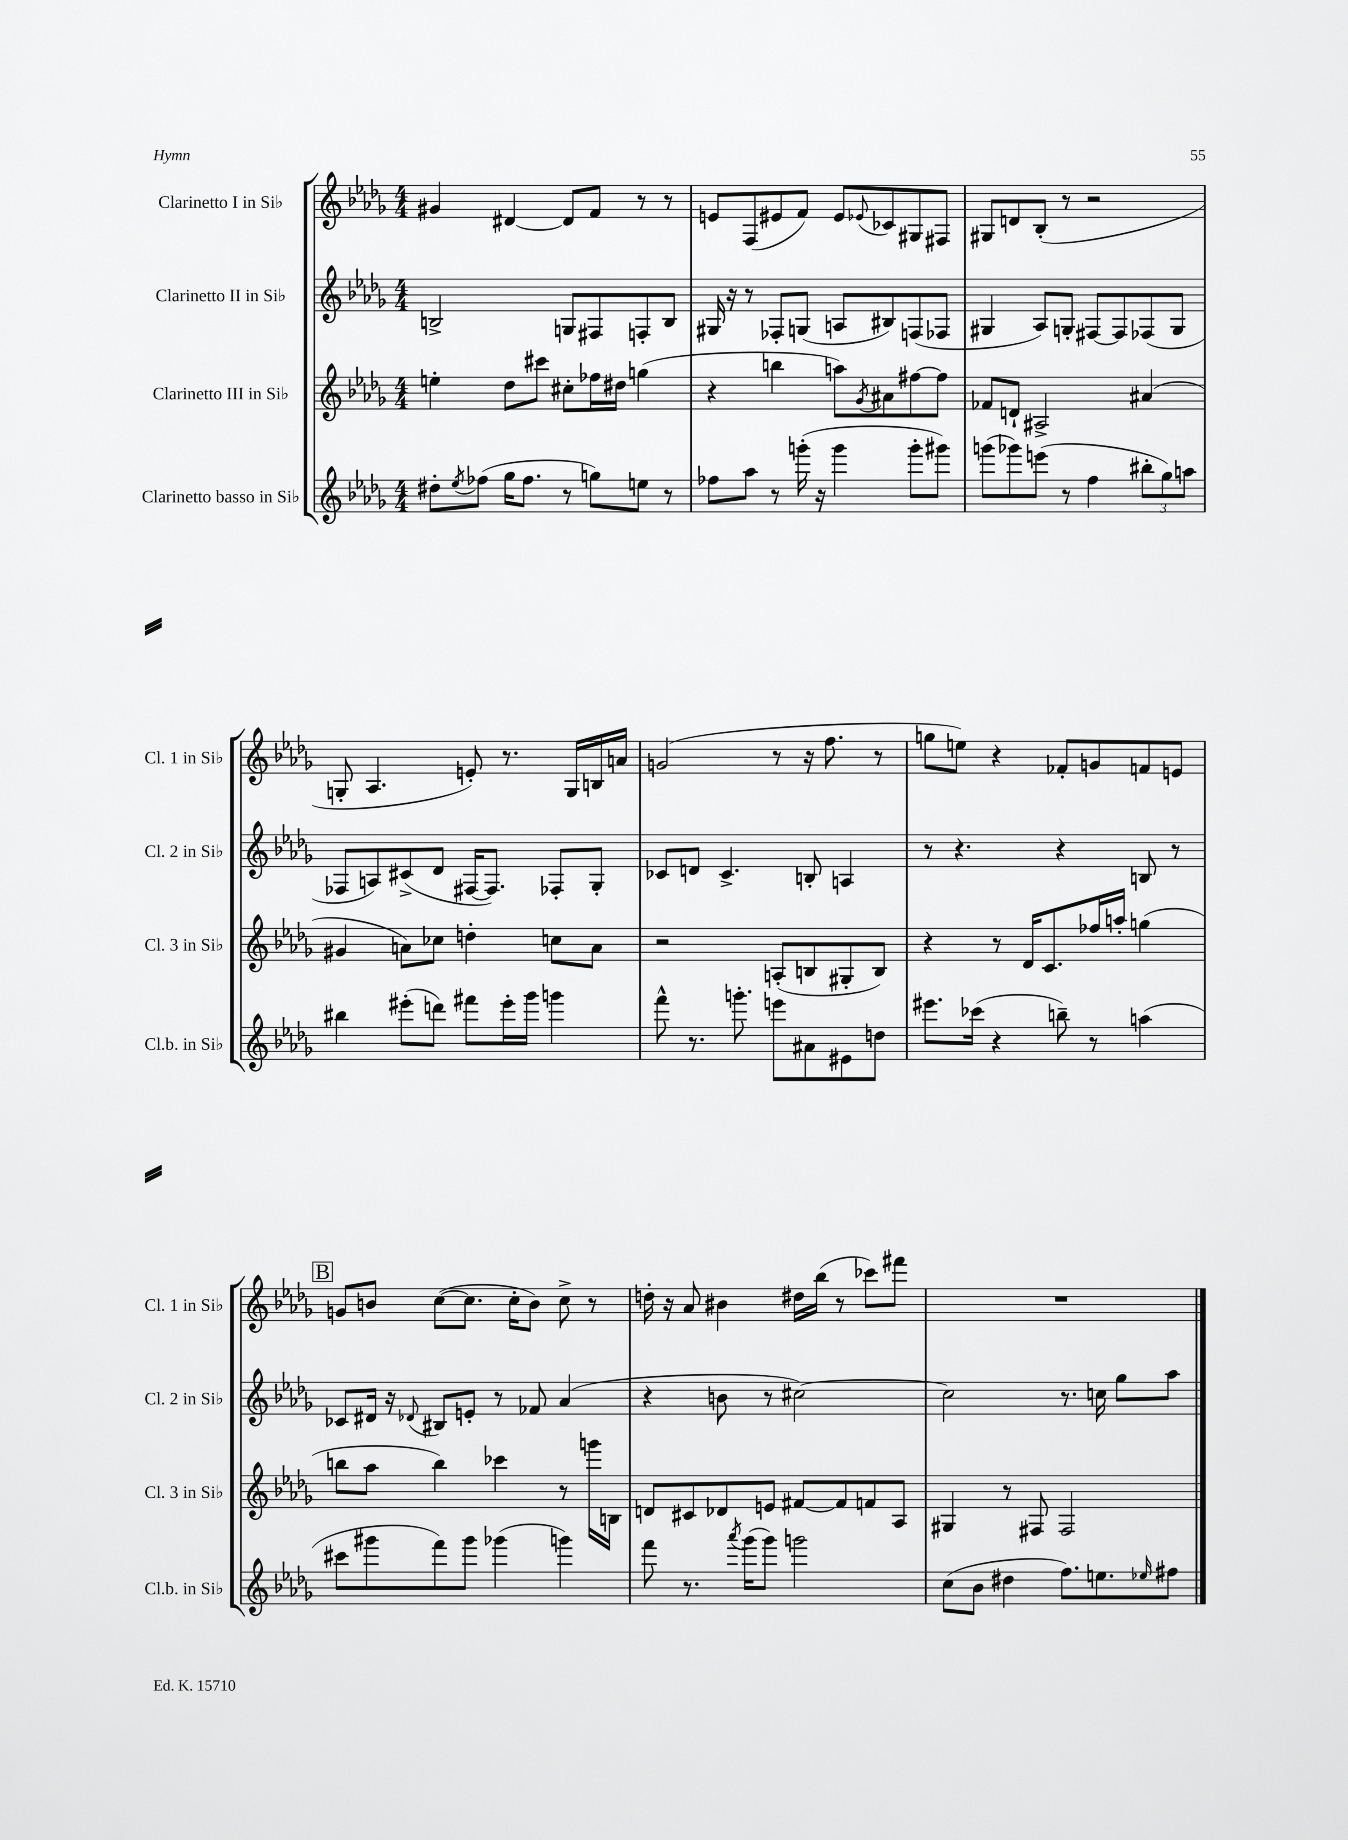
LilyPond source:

<<
\new StaffGroup <<
\new Staff = "s0" \with { instrumentName = "Clarinetto I in Sib" shortInstrumentName = "Cl. 1 in Sib" } {
    \clef treble \key des \major \numericTimeSignature \time 4/4
    gis'4 dis'4~ dis'8 f'8 r8 r8 |
    e'8 f8( eis'8 f'8) eis'8 \appoggiatura { ees'8 } ces'8 gis8 fis8 |
    gis8 d'8 bes8-.( r8 r2 |
    g8-. aes4. e'8-.) r8. g16 b16 a'16 |
    g'2( r8 r16 f''8. r8 |
    g''8 e''8) r4 fes'8-. g'8 f'8 e'8 |
    \mark \markup { \box "B" } g'8 b'8 c''8~( c''8. c''16-. b'8) c''8-> r8 |
    d''16-. r16 aes'8 bis'4 dis''16 bes''16( r8 ces'''8) fis'''8 |
    R1 \bar "|." |
}
\new Staff = "s1" \with { instrumentName = "Clarinetto II in Sib" shortInstrumentName = "Cl. 2 in Sib" } {
    \clef treble \key des \major \numericTimeSignature \time 4/4
    b2-> g8 fis8 f8-. b8 |
    gis16 r16 r8 fes8-. g8( a8 bis8) f8( fes8 |
    gis4 aes8) g8-. fis8~ fis8 fes8( g8 |
    fes8 a8) cis'8->( des'8 fis16~ fis8.) fes8-. ges8-. |
    ces'8 d'8 ces'4.-> b8-. a4 |
    r8 r4. r4 b8 r8 |
    \mark \markup { \box "B" } ces'8 dis'16 r16 \appoggiatura { des'8 } bis8 e'8-. r8 fes'8 aes'4( |
    r4 b'8 r8 cis''2~) |
    cis''2 r8. c''16 ges''8 aes''8 \bar "|." |
}
\new Staff = "s2" \with { instrumentName = "Clarinetto III in Sib" shortInstrumentName = "Cl. 3 in Sib" } {
    \clef treble \key des \major \numericTimeSignature \time 4/4
    e''4-. des''8 cis'''8 cis''8-. fes''16 dis''16 g''4( |
    r4 b''4 a''8) \acciaccatura { ges'8 } ais'8 fis''8~ fis''8 |
    fes'8 d'8-! ais2-> ais'4( |
    gis'4 a'8) ces''8 d''4-. c''8 a'8 |
    r2 a8-.( b8 gis8-. b8) |
    r4 r8 des'16 c'8. fes''16 a''16-. g''4( |
    \mark \markup { \box "B" } b''8 aes''8 b''4) ces'''4 r8 g'''16 b16 |
    d'8 cis'8 des'8 e'8 fis'8~ fis'8 f'8 aes8 |
    gis4 r8 fis8 fis2 \bar "|." |
}
\new Staff = "s3" \with { instrumentName = "Clarinetto basso in Sib" shortInstrumentName = "Cl.b. in Sib" } {
    \clef treble \key des \major \numericTimeSignature \time 4/4
    dis''8-. \acciaccatura { ees''8 } fes''8( ges''16 fes''8. r8 g''8) e''8 r8 |
    fes''8 aes''8 r8 g'''16-.( r16 g'''4 g'''8-. gis'''8) |
    g'''8( ges'''8) e'''8( r8 f''4 \tuplet 3/2 { bis''8-. ges''8) a''8 } |
    bis''4 eis'''8-.( d'''8) fis'''8 eis'''16-. ges'''16 g'''4 |
    f'''8-^ r8. g'''8.-. e'''8 ais'8 eis'8 d''8 |
    eis'''8. ces'''16( r4 b''8--) r8 a''4( |
    \mark \markup { \box "B" } cis'''8 gis'''8 f'''8) gis'''8 ges'''4( g'''4) |
    f'''8 r8. \acciaccatura { aes'''8 } ges'''16( ges'''8) g'''2 |
    c''8( bes'8 dis''4 f''8.) e''8. \grace { ees''16 } fis''8 \bar "|." |
}
>>
>>
\layout { \context { \Score \remove "Bar_number_engraver" } }
